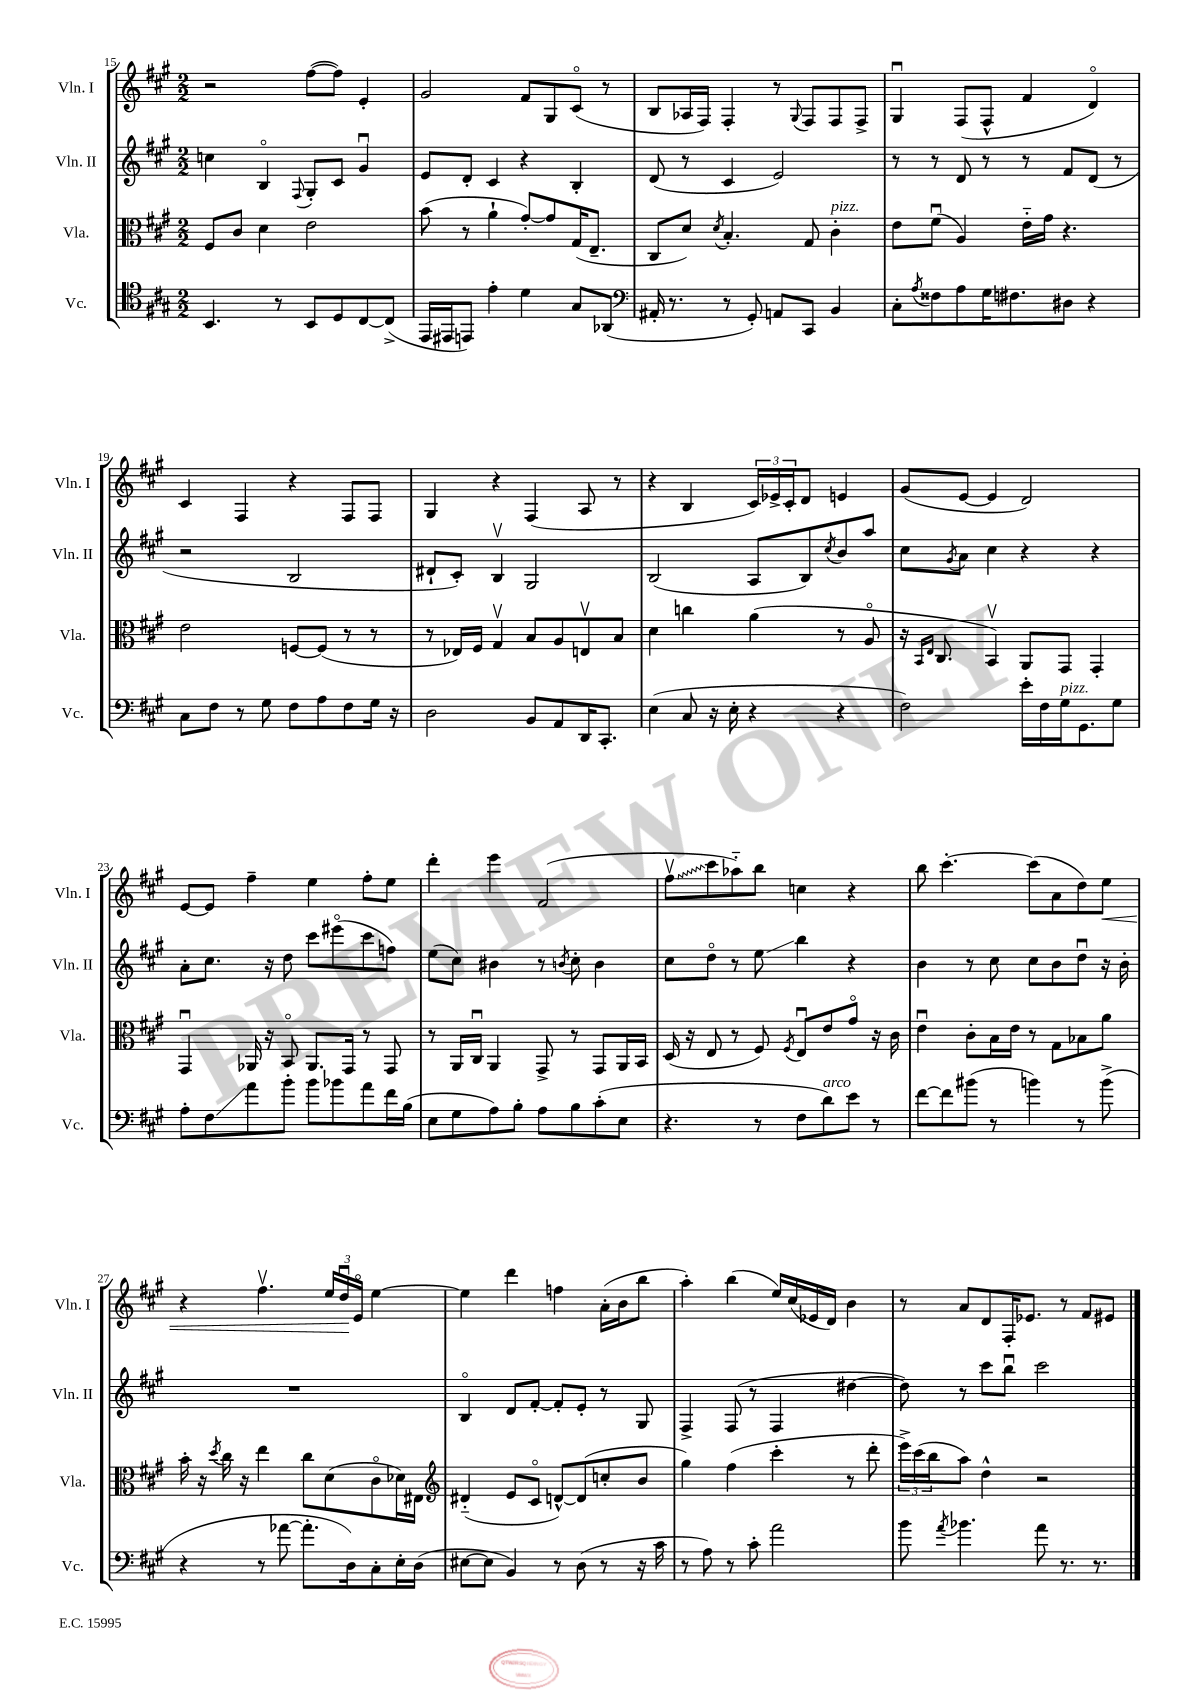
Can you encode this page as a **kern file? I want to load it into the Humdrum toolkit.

**kern	**kern	**kern	**kern
*staff4	*staff3	*staff2	*staff1
*clefC4	*clefC3	*clefG2	*clefG2
*k[f#c#g#]	*k[f#c#g#]	*k[f#c#g#]	*k[f#c#g#]
*M2/2	*M2/2	*M2/2	*M2/2
4.BB	8F#	4cc	2r
.	8c#	.	.
.	4d	4Bo	.
8r	.	.	.
.	.	8qqF#	.
8BB	2e	8G#'	([8ff#
8D	.	8c#	8ff#])
[8C#	.	4g#u	4e'
(8C#^]	.	.	.
=	=	=	=
16EE	(8b	8e	2g#
16EE#	.	.	.
8EE)	8r	8d'	.
4e'	4a`	4c#	.
4d	[8g#')	4r	8f#
.	8g#]	.	8G#
8G#	(16G#	4B'	(8c#o
.	8.E~	.	.
(8AA-	.	.	8r
=	=	=	=
*clefF4	*	*	*
16AA#'	8C#	(8d	8B
8.r	.	.	.
.	8d)	8r	16A-
.	.	.	16F#)
.	8qd	.	.
8r	4.B'	4c#	4F#'
8GG#')	.	.	.
8AA	.	2e)	8r
.	.	.	8qqG#
8CC#	8G#	.	8F#
4BB	4c#'	.	8F#
.	.	.	8F#^
=	=	=	=
8C#'	8e	8r	4G#u
8qA	.	.	.
8F##	(8f#u	8r	.
8A	4A)	8d	(8F#
16G#	.	8r	8F#^^
8.F#	.	.	.
.	16e'~	8r	4f#
.	16g#	.	.
8D#	4.r	8f#	.
4r	.	(8d	4do)
.	.	8r	.
=	=	=	=
8C#	2e	2r	4c#
8F#	.	.	.
8r	.	.	4F#
8G#	.	.	.
8F#	[8F	2B	4r
8A	(8F]	.	.
8F#	8r	.	8F#
16G#	8r	.	8F#
16r	.	.	.
=	=	=	=
2D	8r	8d#`	4G#
.	16E-)	8c#')	.
.	16F#	.	.
.	4G#v	4Bv	4r
8BB	8B	2G#	(4F#
8AA	8A	.	.
16DD	8Ev	.	8A
8.CC#'	.	.	.
.	8B	.	8r
=	=	=	=
(4E	4d	(2B	4r
8C#	4cc	.	4B
16r	.	.	.
16E'	.	.	.
4r	(4a	8A	24c#)
.	.	.	24e-^
.	.	.	24c#'
.	.	8B)	8d
.	.	8qcc#	.
4r	8r	8b	4e
.	8Ao	8aa	.
=	=	=	=
2F#)	16r	8cc#	(8g#
.	16qqBB	.	.
.	16qqE	.	.
.	8.C#	.	.
.	.	8qg#	.
.	.	8a	[8e
.	4BBv)	4cc#	4e]
16e'	8AA	4r	2d)
16F#	.	.	.
16G#	8GG#	.	.
8.GG#	.	.	.
.	4GG#'	4r	.
8G#	.	.	.
=	=	=	=
8A'	4GG#u	8a'	[8e
8F#	.	8.cc#	8e]
8a	16AA-	.	4ff#~
.	16r	16r	.
8b'	8BBo	8dd	.
8b	8.AA-	8ccc#	4ee
8b-	.	(8eee#o	.
.	16GG#	.	.
8a	8r	8ccc#	8ff#'
16f#	8GG#	8ff)	8ee
(16B	.	.	.
=	=	=	=
8E	8r	(8ee	4ddd'
8G#	16AA	8cc#)	.
.	16C#u	.	.
8A)	4AA	4b#	4eee
8B'	.	.	.
8A	8GG#^	8r	(2f#
.	.	8qb	.
8B	8r	8cc#'	.
(8c#'	8GG#	4b	.
8E	16AA	.	.
.	16BB	.	.
=	=	=	=
4.r	(16D	8cc#	8ff#v
.	16r	.	.
.	8E	8ddo	8ccc#
.	8r	8r	8aa-'~)
8r	8F#)	8ee	8bb
.	8qF#	.	.
8F#	8Eu	4bb	4cc
8d)	8e	.	.
8e	8g#o	4r	4r
8r	16r	.	.
.	16c#	.	.
=	=	=	=
[8f#	4eu	4b	8bb
8f#]	.	.	[4.ccc#'
(8b#	8c#'	8r	.
8r	16B	8cc#	.
.	16e	.	.
4b)	8r	8cc#	(8ccc#]
.	8G#	8b	8a
8r	8B-	8ddu	8dd)
(8b^	8a	16r	8ee
.	.	16b'	.
=	=	=	=
4r	16b'	1r	4r
.	16r	.	.
.	8qdd	.	.
.	16cc#	.	.
.	16r	.	.
8r	4ee	.	4.ff#v
[8a-	.	.	.
8.a-']	8cc#	.	.
.	(8d	.	24ee
.	.	.	24ddu
16D)	.	.	.
.	.	.	24eo
8C#'	8c#o	.	[4ee
16E'	16d-)	.	.
(16D	16E#	.	.
=	=	=	=
*	*clefG2	*	*
[8E#	(4d#'~	4Bo	4ee]
8E#]	.	.	.
4BB)	8e	8d	4ddd
.	8c#o	[8f#'	.
8r	[8d^^)	8f#']	4ff
(8D	(8d]	8e'	.
8r	8cc'	8r	(16a'
.	.	.	16b
16r	8b	8G#	8bb
16c#	.	.	.
=	=	=	=
8r	4gg#)	4F#^	4aa')
8A)	.	.	.
8r	(4ff#	(8F#	(4bb
8c#'	.	8r	.
2a	4ccc#'	4F#	16ee)
.	.	.	(16cc#
.	.	.	16e-
.	.	.	16d)
.	8r	[4dd#	4b
.	8ddd'	.	.
=	=	=	=
8b	24eee^)	8dd#])	8r
.	(24ccc#	.	.
.	24bb	.	.
8qa	.	.	.
4.b-	8aa)	8r	8a
.	4dd^^	8ccc#	8d
.	.	8bbu	16F#'
.	.	.	8.e-
8a	2r	2ccc#	.
8.r	.	.	8r
.	.	.	8f#
8.r	.	.	.
.	.	.	8e#
==	==	==	==
*-	*-	*-	*-
